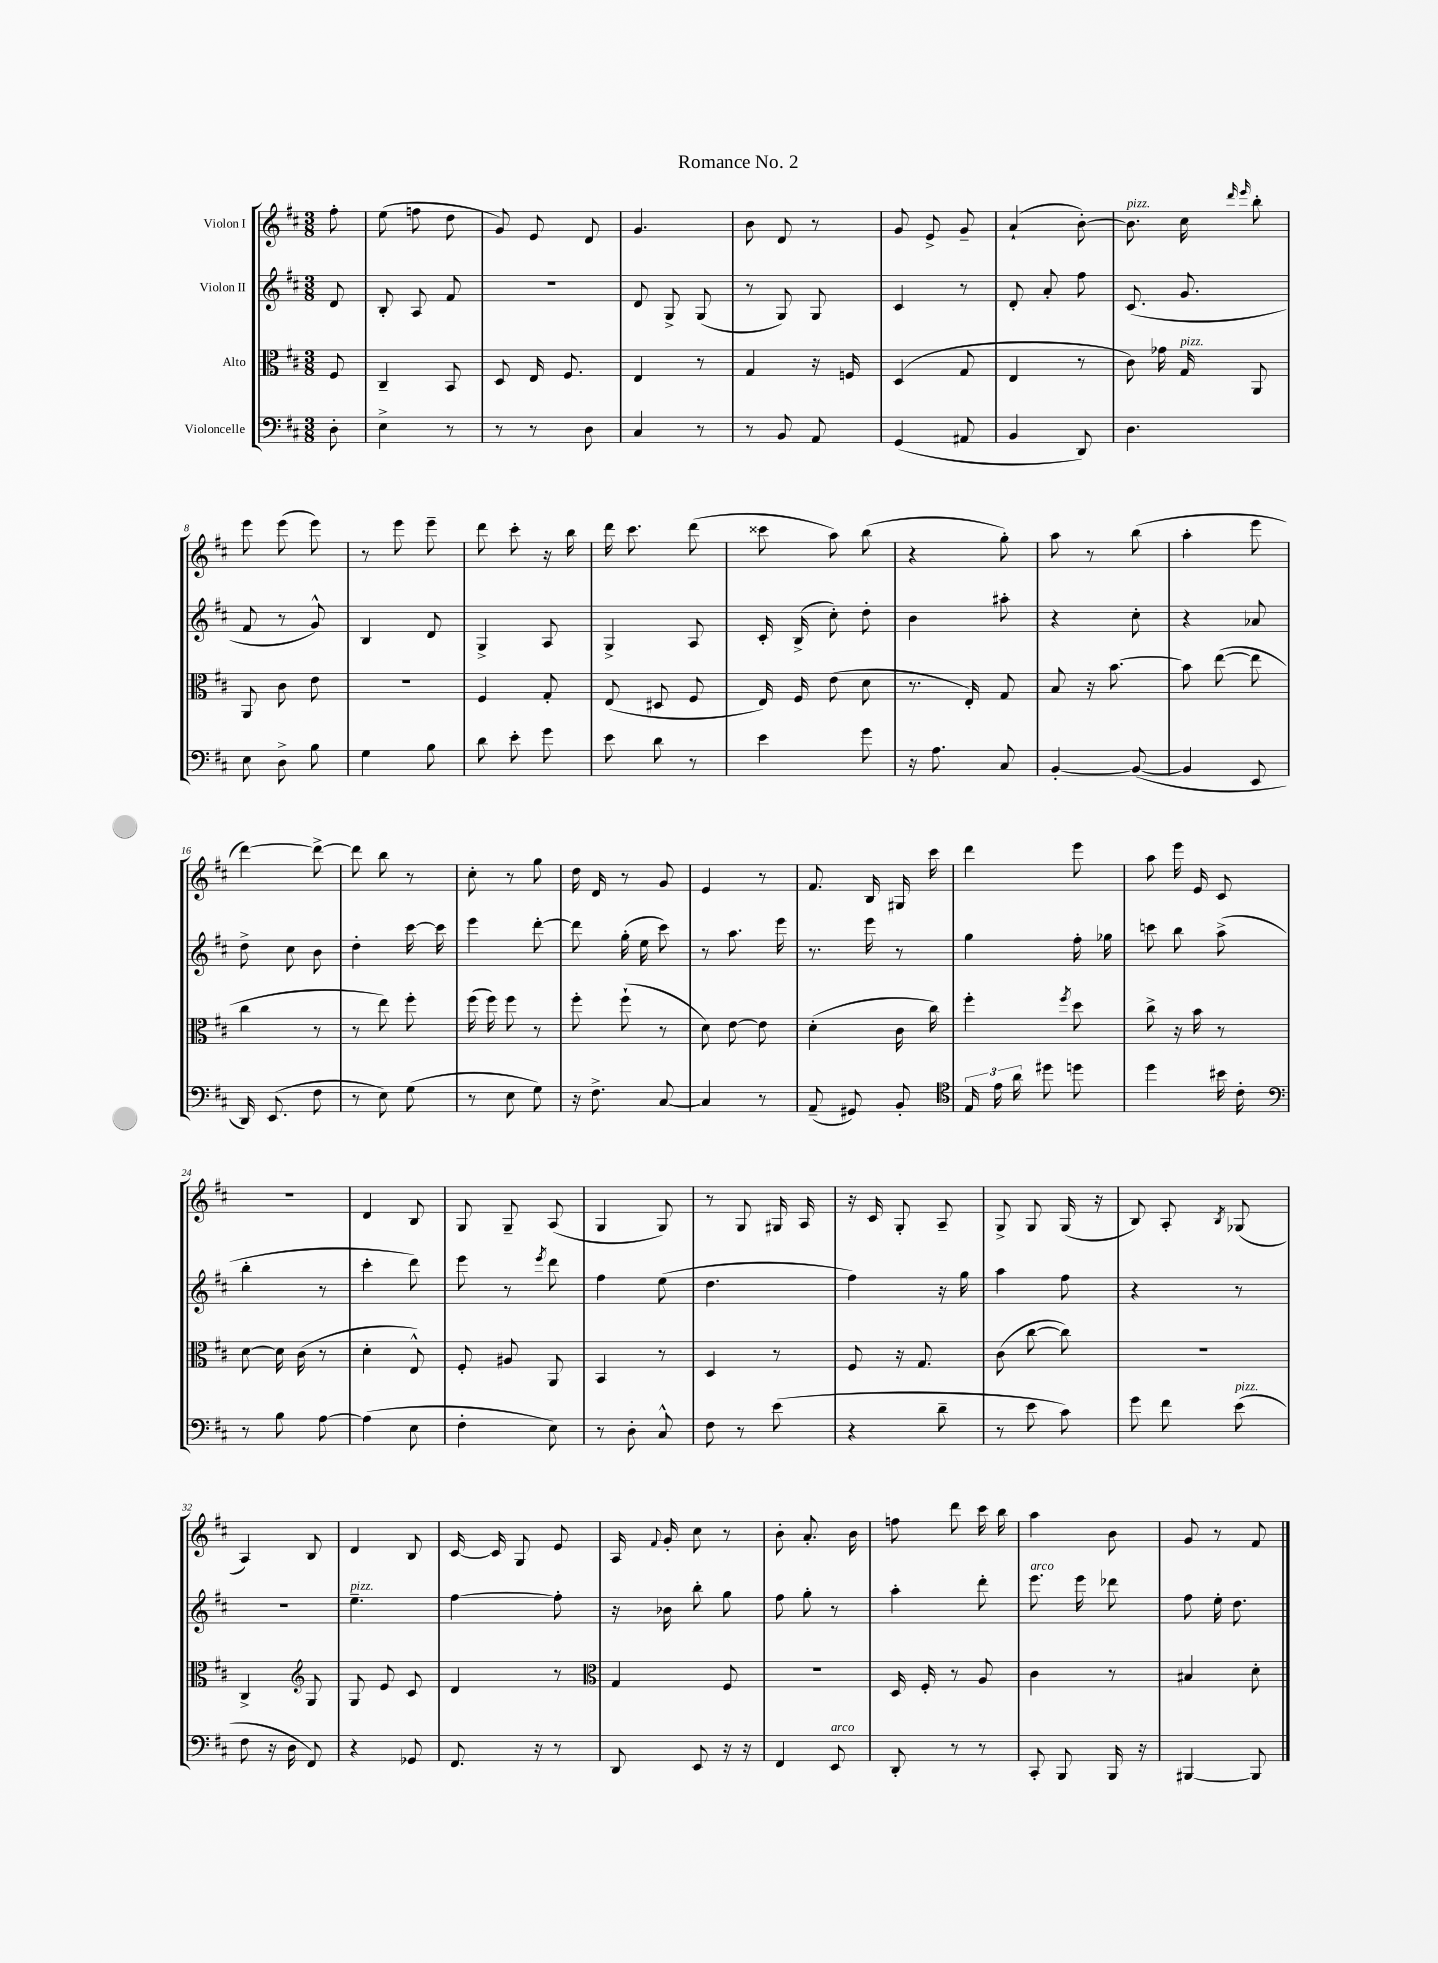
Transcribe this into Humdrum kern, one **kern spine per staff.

**kern	**kern	**kern	**kern
*part4	*part3	*part2	*part1
*staff4	*staff3	*staff2	*staff1
*I"Violoncelle	*I"Alto	*I"Violon II	*I"Violon I
*clefF4	*clefC3	*clefG2	*clefG2
*k[f#c#]	*k[f#c#]	*k[f#c#]	*k[f#c#]
*M3/8	*M3/8	*M3/8	*M3/8
=	=	=	=
8D'\	8F#/	8d/	8ff#'\
=1	=1	=1	=1
4E^\	4C#~/	8B'/	(8ee\
.	.	8A/	8ffn\
8r	8BB/	8f#/	8dd\
=2	=2	=2	=2
8r	8D/	4.r	8g/)
8r	16E/	.	8e/
.	8.F#/	.	.
8D\	.	.	8d/
=3	=3	=3	=3
4C#/	4E/	8d/	4.g/
.	.	8G^/	.
8r	8r	(8G/	.
=4	=4	=4	=4
8r	4G/	8r	8b\
8BB/	.	8G/)	8d/
8AA/	16r	8G/	8r
.	16Fn/	.	.
=5	=5	=5	=5
(4GG/	(4D/	4c#/	8g/
.	.	.	8e^/
8AA#X/	8G/	8r	8g~/
=6	=6	=6	=6
4BB/	4E/	8d'/	(4a`/
.	.	8a'/	.
8DD/)	8r	8ff#\	[8b'\)
=7	=7	=7	=7
!	!	!	!LO:TX:a:i:t=pizz.
4.D\	8c#\)	(8.c#/	8.b\]
.	16g-X\	.	.
!	!LO:TX:a:i:t=pizz.	!	!
.	16G/	8.g/	16cc#\
.	.	.	16qqddd/
.	.	.	16qqeee/
.	8AA/	.	8bb'\
!!LO:LB:g=z
=8	=8	=8	=8
8E\	8AA/	8f#/	8eee\
8D^\	8c#\	8r	(8eee\
8B\	8e\	8g^^/)	8eee\)
=9	=9	=9	=9
4G\	4.r	4B/	8r
.	.	.	8eee\
8B\	.	8d/	8eee~\
=10	=10	=10	=10
8d\	4F#/	4G^/	8ddd\
8e'\	.	.	8ccc#'\
8g\	8G'/	8A/	16r
.	.	.	16bb\
=11	=11	=11	=11
8e\	(8E/	4G^/	16ddd\
.	.	.	8.ccc#\
8d\	8D#X/	.	.
8r	8F#/	8A/	(8ddd\
=12	=12	=12	=12
4e\	16E/)	16c#'/	8ccc##X\
.	16F#/	(16B^/	.
.	(8e\	8cc#'\)	8aa\)
8g\	8d\	8dd'\	(8bb\
=13	=13	=13	=13
16r	8.r	4b\	4r
8.A\	.	.	.
.	16E'/)	.	.
8C#/	8G/	8aa#X'\	8gg'\)
=14	=14	=14	=14
[4BB'/	8B/	4r	8aa\
.	16r	.	8r
.	[8.b\	.	.
(8BB/_	.	8cc#'\	(8bb\
=15	=15	=15	=15
4BB/]	8b\]	4r	4aa'\
.	([8ee\	.	.
8EE/	8ee\]	8a-X/	8eee\
!!LO:LB:g=z
=16	=16	=16	=16
16DD/)	4cc#\	8dd^\	[4ddd\)
(8.EE/	.	.	.
.	.	8cc#\	.
8F#\	8r	8b\	8ddd^\_
=17	=17	=17	=17
8r	8r	4dd'\	8ddd\]
8E\)	8ee\)	.	8bb\
(8G\	8ff#'\	[16ccc#\	8r
.	.	16ccc#\]	.
=18	=18	=18	=18
8r	(16ff#\	4eee\	8cc#'\
.	16ff#\)	.	.
8E\	8ff#\	.	8r
8G\)	8r	[8ddd'\	8gg\
=19	=19	=19	=19
16r	8ff#'\	8ddd\]	16dd\
8.F#^\	.	.	16d/
.	(8ff#`\	(16gg'\	8r
.	.	16ee\	.
[8C#/	8r	8ccc#\)	8g/
=20	=20	=20	=20
4C#/]	8d\)	8r	4e/
.	[8e\	8.aa\	.
8r	8e\]	.	8r
.	.	16eee\	.
=21	=21	=21	=21
(8AA~/	(4d'\	8.r	8.f#/
8GG#X/)	.	.	.
.	.	16eee\	16B/
8BB'/	16c#\	8r	16G#X/
.	16cc#\)	.	16ccc#\
=22	=22	=22	=22
*clefC4	*	*	*
24E/	4ff#'\	4gg\	4ddd\
24e\	.	.	.
24a\	.	.	.
8dd#X\	.	.	.
.	8qff#/	.	.
8ddn\	8dd\	16ff#'\	8eee\
.	.	16gg-X\	.
=23	=23	=23	=23
4dd\	8cc#^\	8cccn\	8aa\
.	16r	8bb\	16eee\
.	16b\	.	16e/
16b#X\	8r	(8aa^\	8c#/
16c#'\	.	.	.
!!LO:LB:g=z
=24	=24	=24	=24
*clefF4	*	*	*
8r	[8d\	4bb'\	4.r
8B\	16d\]	.	.
.	(16c#\	.	.
[8A\	8r	8r	.
=25	=25	=25	=25
(4A\]	4d'\	4ccc#'\	4d/
8E\	8E^^/)	8ddd\)	8B/
=26	=26	=26	=26
4F#'\	8F#'/	8eee\	8G/
.	8A#X/	8r	8G~/
.	.	8qeee/	.
8E\)	8AA/	8ddd\	(8A/
=27	=27	=27	=27
8r	4BB/	4ff#\	4G/
8D'\	.	.	.
8C#^^/	8r	(8ee\	8G/)
=28	=28	=28	=28
8F#\	4D/	4.dd\	8r
8r	.	.	8G/
(8e\	8r	.	16G#X/
.	.	.	16A/
=29	=29	=29	=29
4r	8F#/	4ff#\)	16r
.	.	.	16c#/
.	16r	.	8G'/
.	8.G/	.	.
8d~\	.	16r	8A~/
.	.	16gg\	.
=30	=30	=30	=30
8r	(8c#\	4aa\	8G^/
8e\	[8cc#\	.	8G/
8c#\)	8cc#\])	8ff#\	(16G/
.	.	.	16r
=31	=31	=31	=31
8g\	4.r	4r	8B/)
8f#\	.	.	8A'/
.	.	.	8qB/
!LO:TX:a:i:t=pizz.	!	!	!
(8e\	.	8r	(8G-X/
!!LO:LB:g=z
=32	=32	=32	=32
8F#\	4C#^/	4.r	4A/)
16r	.	.	.
16D\	.	.	.
*	*clefG2	*	*
8FF#/)	8G/	.	8B/
=33	=33	=33	=33
!	!	!LO:TX:a:i:t=pizz.	!
4r	8G/	4.ee~\	4d/
.	8e/	.	.
8GG-X/	8c#/	.	8B/
=34	=34	=34	=34
8.FF#/	4d/	[4ff#\	[16c#/
.	.	.	16c#/]
.	.	.	8G/
16r	.	.	.
8r	8r	8ff#'\]	8e/
=35	=35	=35	=35
*	*clefC3	*	*
8DD/	4G/	16r	16A/
.	.	.	8qqf#/
.	.	16b-X\	16g'/
8EE/	.	8bb'\	8cc#\
16r	8F#/	8gg\	8r
16r	.	.	.
=36	=36	=36	=36
4FF#/	4.r	8ff#\	8b'\
.	.	8gg'\	8.a'/
!LO:TX:a:i:t=arco	!	!	!
8EE/	.	8r	.
.	.	.	16b\
=37	=37	=37	=37
8DD'/	16D/	4aa'\	8ffn\
.	16F#'/	.	.
8r	8r	.	8ddd\
8r	8A/	8ddd'\	16ccc#\
.	.	.	16bb\
=38	=38	=38	=38
!	!	!LO:TX:a:i:t=arco	!
8CC#'/	4c#\	8.eee\	4aa\
8BBB/	.	.	.
.	.	16eee\	.
16BBB/	8r	8ddd-X\	8b\
16r	.	.	.
=39	=39	=39	=39
[4BBB#X/	4B#X/	8ff#\	8g/
.	.	16ee'\	8r
.	.	8.dd\	.
8BBB#/]	8d'\	.	8f#/
==	==	==	==
*-	*-	*-	*-
